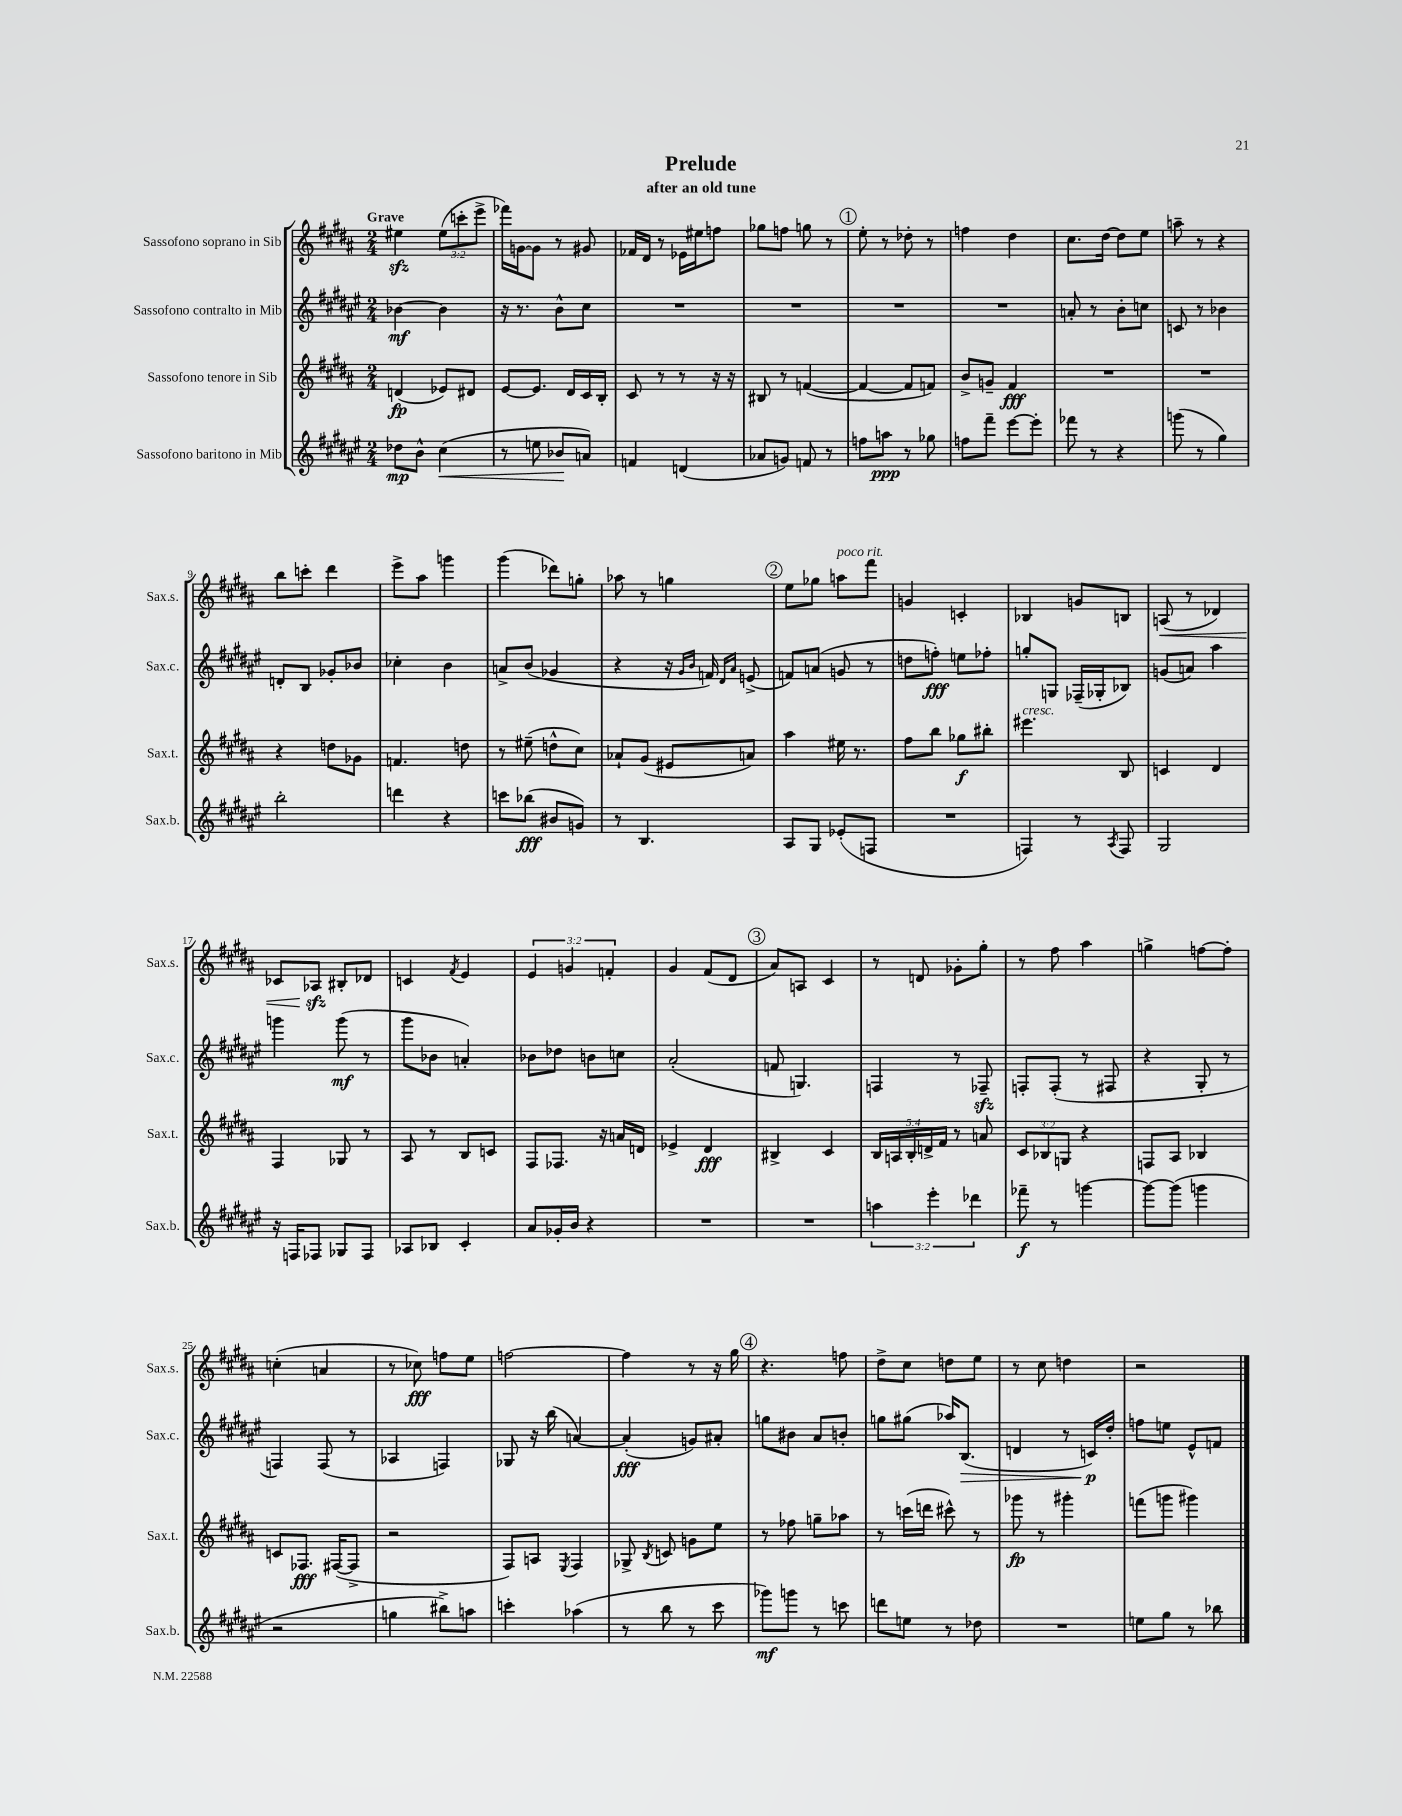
\header { title = "Prelude" subtitle = "after an old tune" }
<<
\new StaffGroup <<
\new Staff = "s0" \with { instrumentName = "Sassofono soprano in Sib" shortInstrumentName = "Sax.s." } {
    \clef treble \key b \major \numericTimeSignature \time 2/4 \override Staff.TupletNumber.text = #tuplet-number::calc-fraction-text \tempo "Grave"
    \autoBeamOff eis''4\sfz \tuplet 3/2 { eis''8[( c'''8-. e'''8]-> } |
    fes'''16[) g'16~ g'8] r8 gis'8 |
    fes'16[ dis'16] r8 ees'16[ eis''16 f''8] |
    ges''8[ f''8] g''8 r8 |
    \mark \markup { \circle "1" } e''8-. r8 des''8-. r8 |
    f''4 dis''4 |
    cis''8.[ dis''16]~ dis''8[ e''8] |
    a''8-- r8 r4 |
    b''8[ c'''8]-. dis'''4 |
    e'''8[-> ais''8] g'''4 |
    gis'''4( des'''8[) g''8]-. |
    aes''8 r8 g''4 |
    \mark \markup { \circle "2" } e''8[ ges''8] a''8[^\markup { \italic "poco rit." } fis'''8] |
    g'4 c'4-. |
    bes4 g'8[ b8] |
    a8\<( r8 des'4) |
    ces'8[ aes8]\sfz\! bis8[-. des'8] |
    c'4 \acciaccatura { fis'8 } e'4 |
    \tuplet 3/2 { e'4 g'4 f'4-. } |
    gis'4 fis'8[( dis'8] |
    \mark \markup { \circle "3" } ais'8[) a8] cis'4 |
    r8 d'8 ges'8[-. gis''8]-. |
    r8 fis''8 ais''4 |
    g''4-> f''8[~ f''8]-. |
    c''4-.( a'4 |
    r8 ces''8\fff) f''8[ e''8] |
    f''2~ |
    f''4 r8 r16 gis''16 |
    \mark \markup { \circle "4" } r4. f''8 |
    dis''8[-> cis''8] d''8[ e''8] |
    r8 cis''8 d''4 |
    r2 \bar "|." |
}
\new Staff = "s1" \with { instrumentName = "Sassofono contralto in Mib" shortInstrumentName = "Sax.c." } {
    \clef treble \key fis \major \numericTimeSignature \time 2/4
    \autoBeamOff bes'4~\mf bes'4 |
    r16 r8. b'8[-^ cis''8] |
    R2 |
    R2 |
    \mark \markup { \circle "1" } R2 |
    R2 |
    a'8-. r8 b'8[-. c''8] |
    c'8 r8 bes'4 |
    d'8[-. b8] ges'8[-. bes'8] |
    ces''4-. b'4 |
    a'8[-> b'8]( ges'4 |
    r4 r16 \grace { gis'16[ b'16] } f'16) \grace { dis'16[ ais'16] } e'8->( |
    \mark \markup { \circle "2" } f'8[) a'8]( g'8 r8 |
    d''8[ f''8]-.\fff) e''8[ fes''8]-. |
    g''8[-. g8] fes16[--( ges16-. bes8]) |
    g'8[( a'8]) ais''4 |
    g'''4 g'''8\mf( r8 |
    gis'''8[ bes'8] a'4-.) |
    bes'8[ des''8] b'8[ c''8] |
    ais'2-.( |
    \mark \markup { \circle "3" } f'8 g4.) |
    f4 r8 fes8--\sfz |
    f8[-. f8]-.( r8 fis8 |
    r4 gis8-. r8 |
    f4) f8( r8 |
    aes4 f4) |
    ges8 r16 b''16( a'4~) |
    a'4-.\fff( g'8[) ais'8]-. |
    \mark \markup { \circle "4" } g''8[ bis'8] ais'8[ b'8]-. |
    g''8[ gis''8]( aes''16[) b8.]\>( |
    d'4 r8 c'16[\p\!) dis''16]-. |
    f''8[ e''8] eis'8[-^ f'8] \bar "|." |
}
\new Staff = "s2" \with { instrumentName = "Sassofono tenore in Sib" shortInstrumentName = "Sax.t." } {
    \clef treble \key b \major \numericTimeSignature \time 2/4 \override Staff.TupletNumber.text = #tuplet-number::calc-fraction-text
    \autoBeamOff d'4\fp( ees'8[) dis'8] |
    e'8[~ e'8.] dis'16[ cis'16 b16]-. |
    cis'8 r8 r8 r16 r16 |
    bis8 r8 f'4~( |
    \mark \markup { \circle "1" } f'4~ f'8[ f'8]) |
    b'8[-> g'8]-- fis'4\fff |
    R2 |
    R2 |
    r4 d''8[ ges'8] |
    f'4. d''8 |
    r8 eis''8--( d''8[-^ cis''8]) |
    aes'8[-! gis'8]( eis'8[ a'8]) |
    \mark \markup { \circle "2" } ais''4 eis''16 r8. |
    fis''8[ b''8] ges''8[\f bis''8]-. |
    eis'''4.^\markup { \italic "cresc." } b8 |
    c'4 dis'4 |
    fis4 ges8 r8 |
    ais8 r8 b8[ c'8] |
    fis8[ fes8.] r16 a'16[ d'16] |
    ees'4-> dis'4\fff |
    \mark \markup { \circle "3" } bis4-> cis'4 |
    \tuplet 5/4 { b16[ a16 b16-. d'16-> fis'16] } r8 a'8 |
    \tuplet 3/2 { cis'8[ bes8 g8] } r4 |
    f8[ ais8] bes4 |
    c'8[ fes8.]\fff fis16[~( fis8]-> |
    r2 |
    fis8[) a8] \acciaccatura { e8 } fis4 |
    ges8-> \acciaccatura { b8 } c'8 g'8[ e''8] |
    \mark \markup { \circle "4" } r8 fes''8 g''8[-- aes''8] |
    r8 c'''16[( d'''16] cis'''8-^) r8 |
    ges'''8\fp r8 gis'''4-. |
    f'''8[( g'''8] gis'''4) \bar "|." |
}
\new Staff = "s3" \with { instrumentName = "Sassofono baritono in Mib" shortInstrumentName = "Sax.b." } {
    \clef treble \key fis \major \numericTimeSignature \time 2/4 \override Staff.TupletNumber.text = #tuplet-number::calc-fraction-text
    \autoBeamOff des''8[\mp b'8]-^ cis''4\<( |
    r8 e''8 bes'8[\! a'8]) |
    f'4 d'4( |
    aes'8[ g'8]) f'8 r8 |
    \mark \markup { \circle "1" } f''8[ a''8]\ppp r8 ges''8 |
    f''8[ fis'''8]-- eis'''8[~ eis'''8]-. |
    fes'''8 r8 r4 |
    g'''8( r8 gis''4) |
    b''2-. |
    d'''4 r4 |
    c'''8[ bes''8]\fff( bis'8[ g'8]) |
    r8 b4. |
    \mark \markup { \circle "2" } ais8[ gis8] ees'8[-.( f8] |
    R2 |
    f4) r8 \acciaccatura { ais8 } f8 |
    gis2 |
    r16 f16[ fes8] ges8[ fes8] |
    aes8[ bes8] cis'4-. |
    ais'8[ ges'16-. b'16] r4 |
    R2 |
    \mark \markup { \circle "3" } R2 |
    \tuplet 3/2 { a''4 eis'''4-. des'''4 } |
    fes'''8--\f r8 g'''4~ |
    g'''8[~ g'''8]( g'''4 |
    r2 |
    g''4 bis''8[->) a''8] |
    c'''4-. aes''4( |
    r8 b''8 r8 cis'''8 |
    \mark \markup { \circle "4" } ges'''8[\mf) g'''8] r8 c'''8 |
    d'''8[ e''8] r8 des''8 |
    R2 |
    e''8[ gis''8] r8 bes''8 \bar "|." |
}
>>
>>
